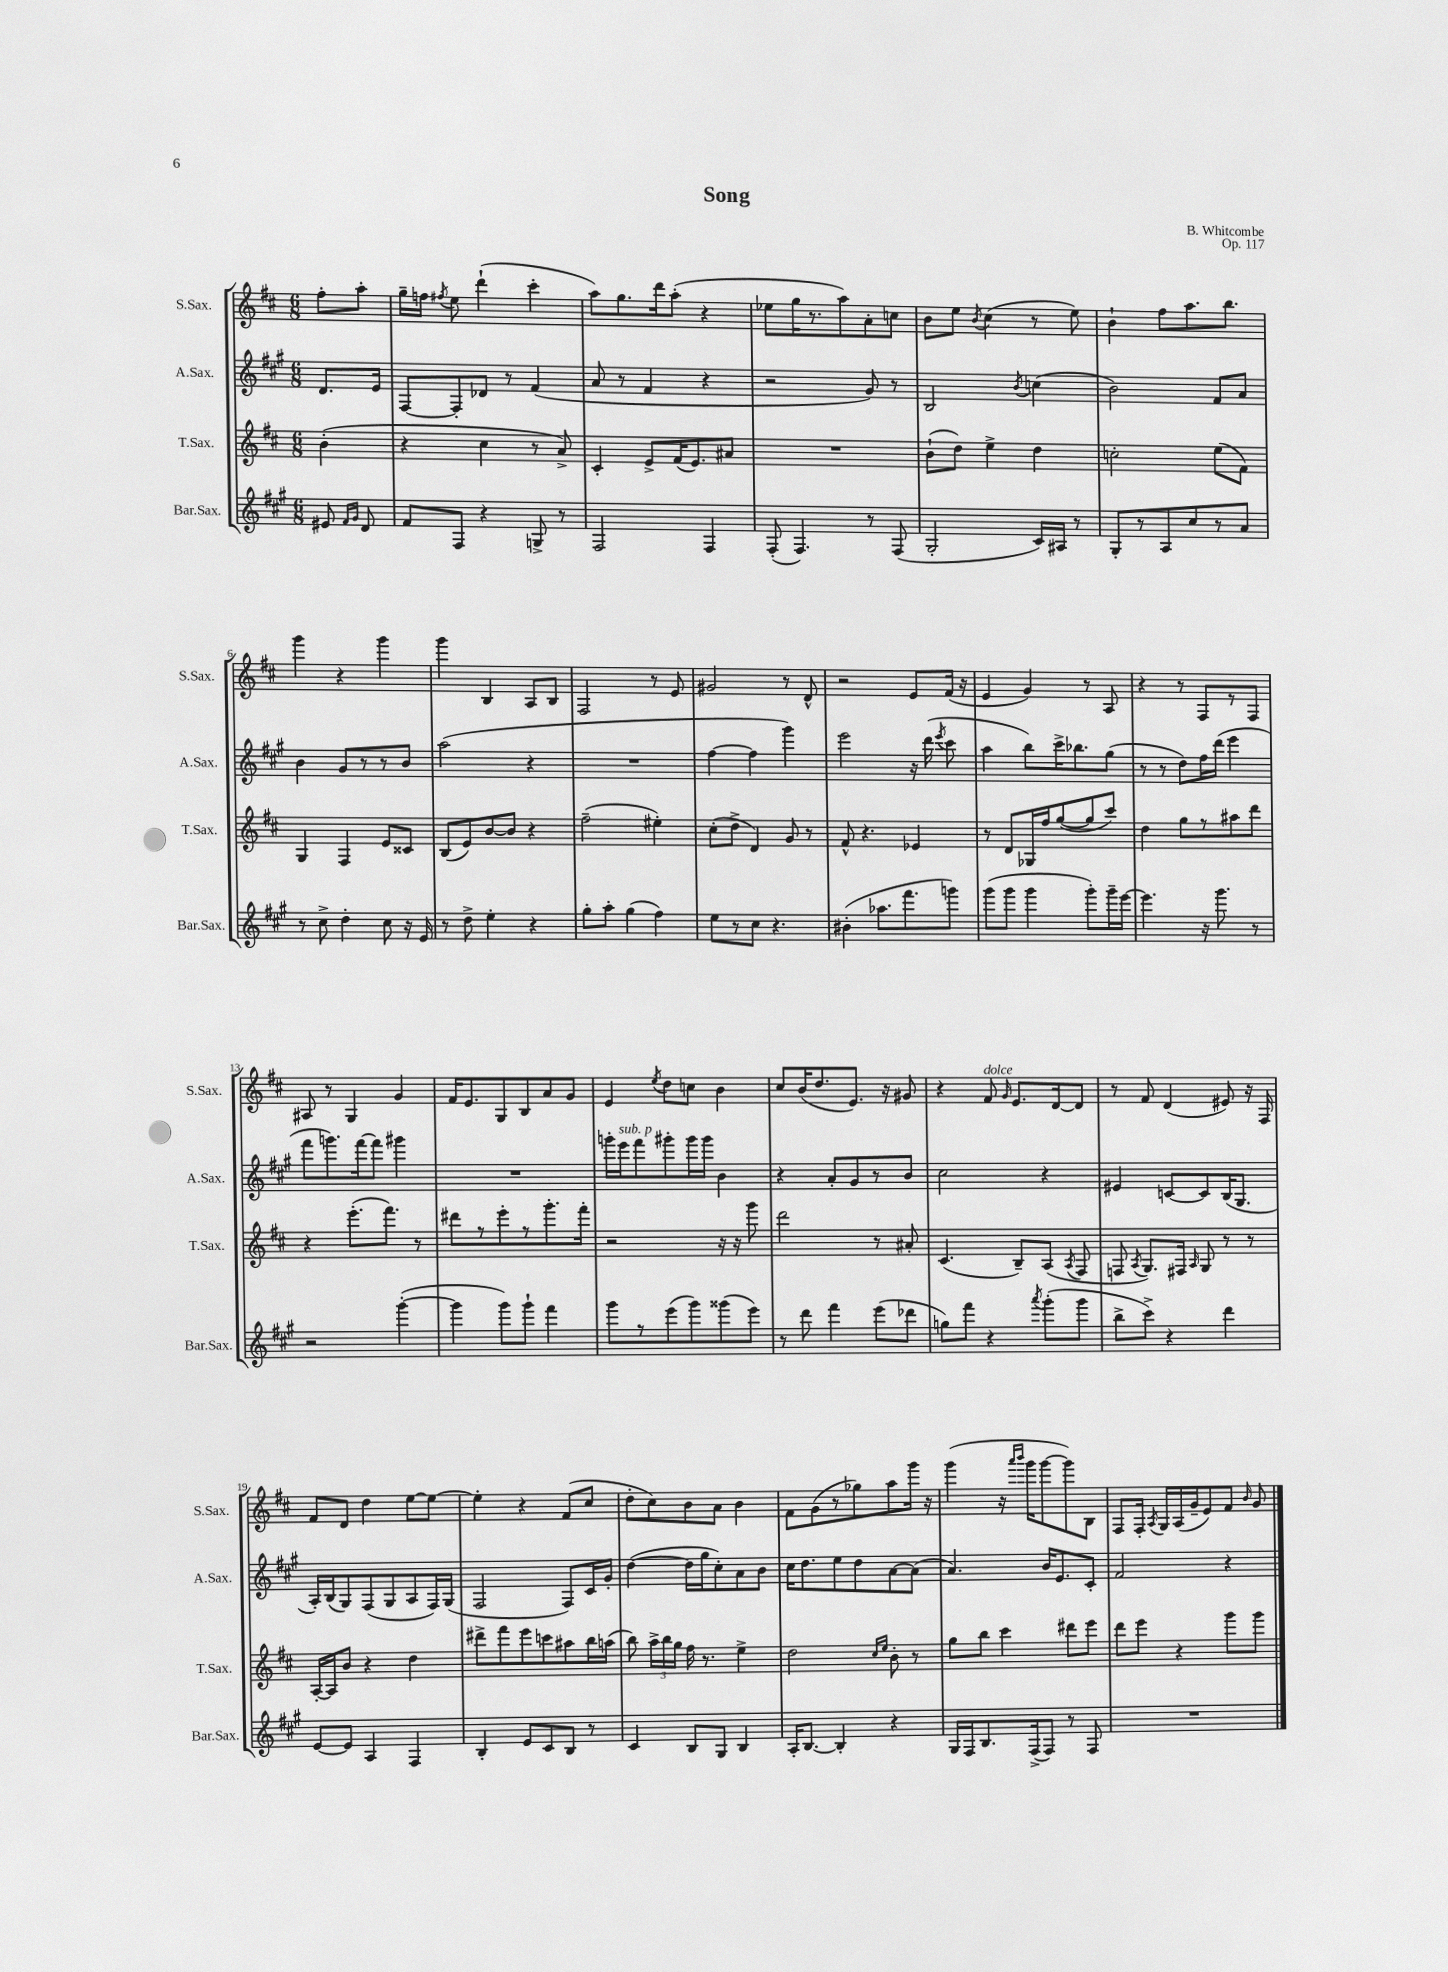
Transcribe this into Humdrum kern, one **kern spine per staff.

**kern	**kern	**kern	**kern
*staff4	*staff3	*staff2	*staff1
*clefG2	*clefG2	*clefG2	*clefG2
*k[f#c#g#]	*k[f#c#]	*k[f#c#g#]	*k[f#c#]
*M6/8	*M6/8	*M6/8	*M6/8
8e#	(4b'	8.d	8ff#'
16qqf#	.	.	.
16qqg#	.	.	.
8d	.	.	8aa'
.	.	16e	.
=	=	=	=
8f#	4r	[8F#	16gg~
.	.	.	16ff
.	.	.	8qff#
8F#	.	8F#']	8ee
4r	4cc#	8d-	(4ddd`
.	.	8r	.
8G^	8r	(4f#	4ccc#'
8r	8a^)	.	.
=	=	=	=
2F#	4c#'	8a	8aa)
.	.	8r	8.gg
.	8e^	4f#	.
.	.	.	16ddd
.	(16f#	.	(8aa'
.	8.e)	.	.
4F#	.	4r	4r
.	8a#	.	.
=	=	=	=
(8F#'	2.r	2r	8ee-
4.F#)	.	.	16gg
.	.	.	8.r
.	.	.	8aa)
8r	.	8g#)	8a'
(8F#	.	8r	8cc
=	=	=	=
2G#'	(8b`	2B	8b
.	8dd)	.	8ee
.	.	.	8qb
.	4ee^	.	(4cc#
.	.	8qb	.
16c#)	4dd	(4cc	8r
16A#	.	.	.
8r	.	.	8ee)
=	=	=	=
8G#'	2cc'	2b)	4b`
8r	.	.	.
8A	.	.	8ff#
8cc#	.	.	8.aa
8r	(8ee	8f#	.
.	.	.	8.bb
8a	8f#)	8a	.
=	=	=	=
8r	4G	4b	4ggg
8cc#^	.	.	.
4dd'	4F#	8g#	4r
.	.	8r	.
8cc#	8e	8r	4ggg
16r	8c##	8b	.
16e	.	.	.
=	=	=	=
8r	(8B	(2aa	4ggg
8dd^	8e)	.	.
4ee'	[8b	.	4B
.	8b]	.	.
4r	4r	4r	8A
.	.	.	8B
=	=	=	=
8gg#'	(2ff#~	2.r	2F#
8aa'	.	.	.
(4gg#	.	.	.
4ff#)	4ee#')	.	8r
.	.	.	8e
=	=	=	=
8ee	(8cc#'	[4ff#	2g#
8r	8dd^	.	.
8cc#	4d)	4ff#]	.
4.r	.	.	.
.	8g	4ggg#)	8r
.	8r	.	8d^^
=	=	=	=
(4b#'	8f#^^	2eee	2r
.	4.r	.	.
8.aa-	.	.	.
8.fff#	.	.	.
.	4e-	16r	8e
.	.	(16ddd	.
.	.	8qeee	.
8ggg)	.	8ccc#	(16f#
.	.	.	16r
=	=	=	=
(8ggg#	8r	4aa	4e
8ggg#	8d	.	.
4ggg#	16G-	8bb)	4g)
.	16ff#	.	.
.	([8gg	16ccc#^	.
.	.	8.bb-	.
8ggg#')	8gg]	.	8r
16ggg#~	8ccc#)	(8gg#	8A
[16eee	.	.	.
=	=	=	=
4.eee]	4dd	8r	4r
.	.	8r	.
.	8gg	8dd)	8r
16r	8r	16ff#	8F#
8.ggg#	.	(16ddd	.
.	8aa#	4eee	8r
8r	8ddd	.	8F#
=	=	=	=
2r	4r	8fff#	8A#
.	.	8.ggg)	8r
.	(8.eee'	.	4G
.	.	[16fff#	.
.	.	8fff#]	.
.	8.fff#)	.	.
([4ggg#'	.	4ggg#	4g
.	8r	.	.
=	=	=	=
4ggg#]	8ddd#	2.r	16f#
.	.	.	8.e
.	8r	.	.
8ggg#)	8eee'	.	8G
8ggg#`	8r	.	8B
4fff#	8.ggg'	.	8a
.	.	.	8g
.	16fff#'	.	.
=	=	=	=
8ggg#	2r	16ggg'	4e
.	.	16eee	.
8r	.	8fff#	.
.	.	.	8qee
(8eee	.	8ggg#'	8dd
8ggg#)	.	16ggg#	8cc
.	.	16ggg#	.
(8ggg##	16r	4b	4b
.	16r	.	.
8eee)	8ggg	.	.
=	=	=	=
8r	2ddd	4r	8cc#
8ddd	.	.	(16b
.	.	.	8.dd
4fff#	.	8a'	.
.	.	8g#	8.e)
(8eee	8r	8r	.
.	.	.	16r
8ddd-	8a#'	8b	8g#
=	=	=	=
8gg)	(4.c#	2cc#	4r
8fff#	.	.	.
4r	.	.	8f#
.	.	.	16qqg
.	8B~)	.	8.e
8qaaa	.	.	.
(8ggg#'	(8A	4r	.
.	.	.	[16d
.	8qA	.	.
8ggg#	8F#	.	8d]
=	=	=	=
8bb^	8F	4e#	8r
.	8qA	.	.
8ccc#^)	8.G)	.	8f#
4r	.	[8c	(4d
.	16F#	.	.
.	16qqA	.	.
.	8G	8c]	.
4ddd	8r	(16B	8e#)
.	.	8.G#	.
.	8r	.	16r
.	.	.	16F#
=	=	=	=
[8e	[16A'	16A')	8f#
.	16A]	(16B	.
8e]	8b	8G#)	8d
4A	4r	(8F#	4dd
.	.	8G#	.
4F#	4dd	8A	[8ee
.	.	16F#)	8ee_
.	.	(16G#	.
=	=	=	=
4B'	8ddd#^	2F#	4ee']
.	8fff#	.	.
8e	8eee	.	4r
8c#	8ccc	.	.
8B	8aa#	8F#)	(8f#
8r	16bb	16c#	8cc#
.	(16aa	16g#'	.
=	=	=	=
4c#	8bb)	([4dd	8dd'
.	24aa^	.	8cc#)
.	24bb	.	.
.	24gg	.	.
8B	16ff#	16dd]	8b
.	8.r	16gg#	.
8G#	.	8cc#')	8a
4B	4ee^	8a	4b
.	.	8b	.
=	=	=	=
16A'	2dd	16cc#	8f#
[8.B	.	8.dd	.
.	.	.	(8g
4B']	.	8ee	8r
.	.	8dd	8gg-)
.	16qqcc#	.	.
.	16qqee	.	.
4r	8b'	[8a	8aa
.	8r	(8a]	16ggg
.	.	.	16r
=	=	=	=
16G#	8gg	4.a)	(4ggg
16F#	.	.	.
8.B	8bb	.	.
.	4ccc#	.	16r
.	.	.	16qqaaa
.	.	.	16qqbbb
(16F#^	.	.	16ggg
8F#)	.	16b	[8ggg
.	.	8.e	.
8r	8ddd#	.	8ggg])
8F#	8eee	8c#'	8B
=	=	=	=
2.r	8ddd	2f#	8F#
.	8eee	.	16F#'
.	.	.	8qA
.	.	.	16G
.	4r	.	(16A
.	.	.	16g~
.	.	.	8e)
.	8ggg	4r	8f#
.	.	.	16qqb
.	8ggg	.	8g
==	==	==	==
*-	*-	*-	*-
